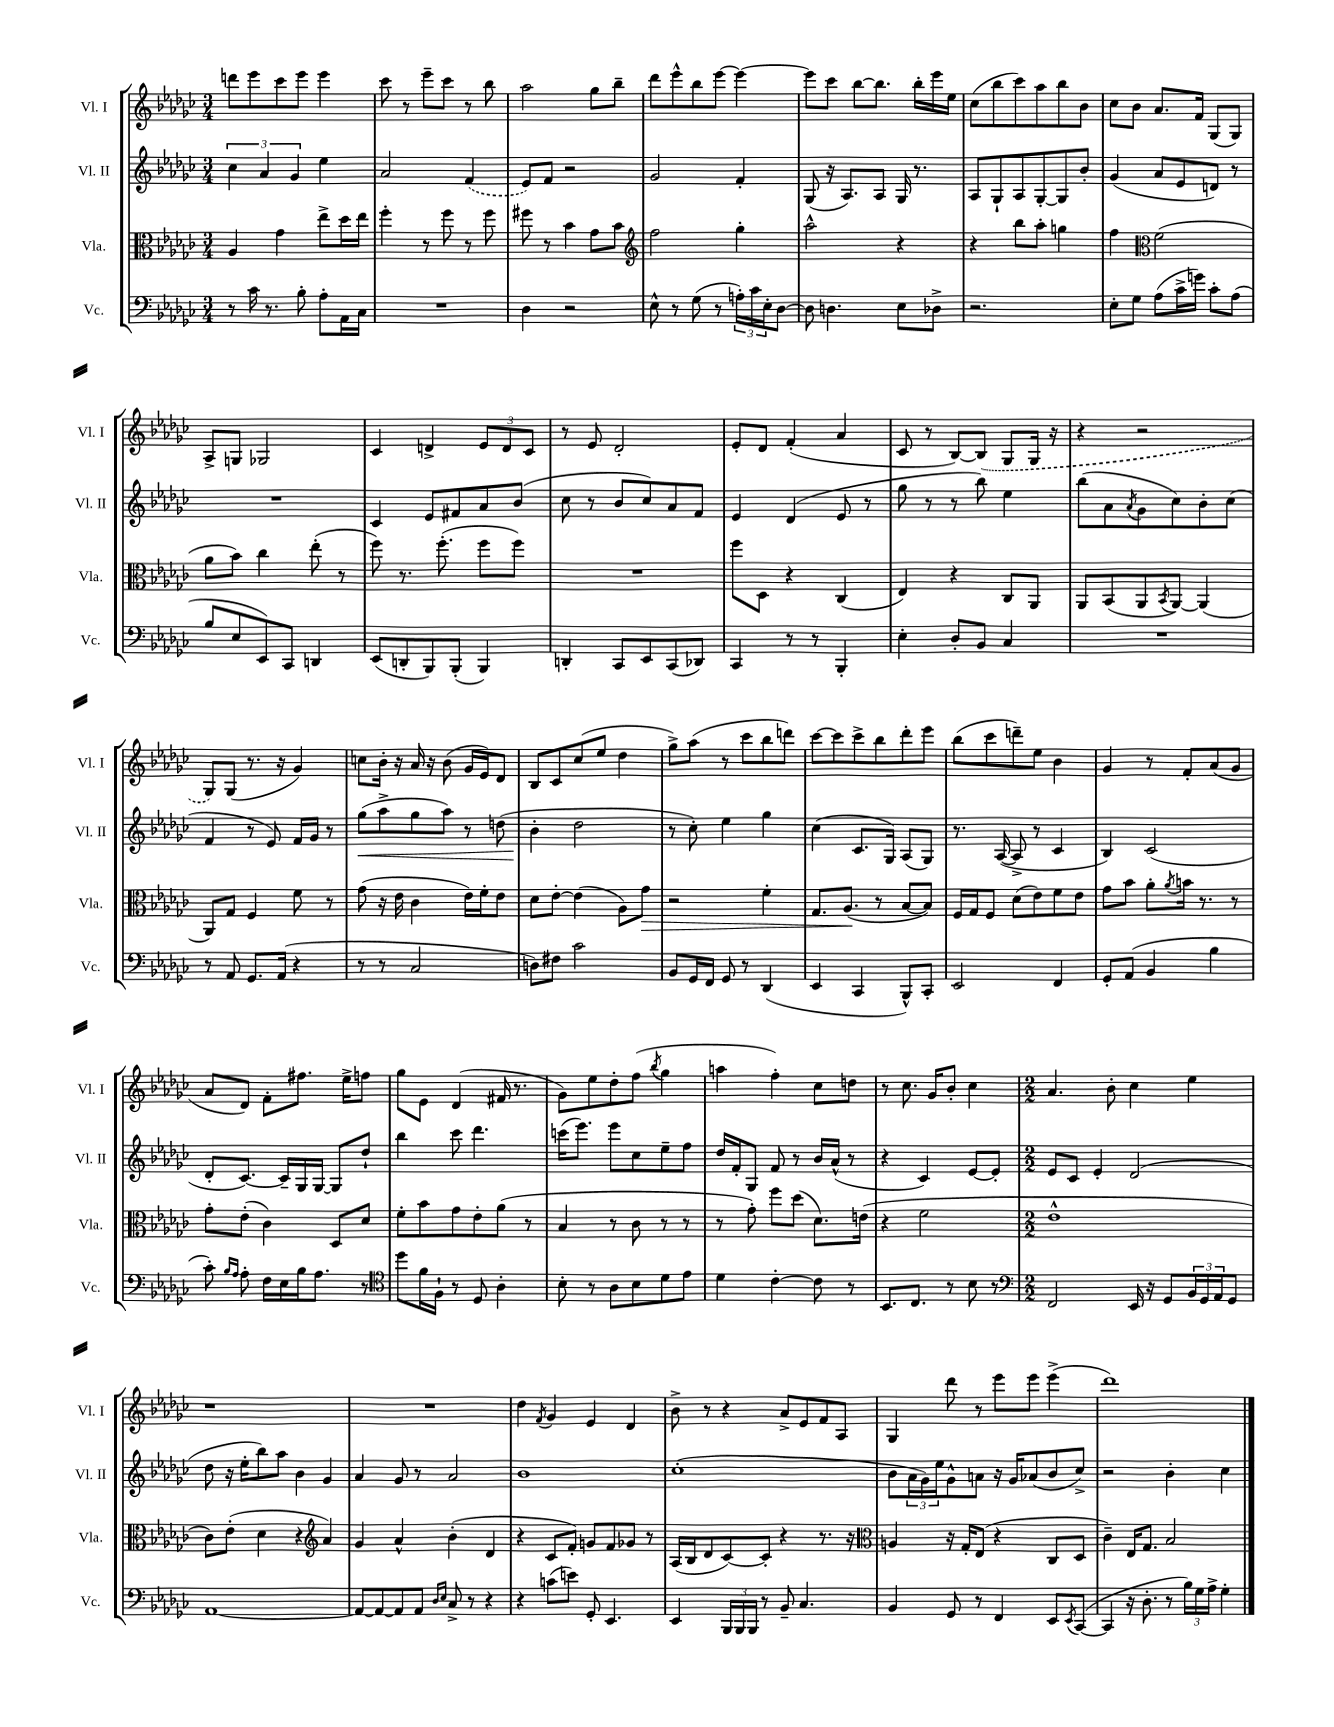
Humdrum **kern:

**kern	**kern	**kern	**kern
*staff4	*staff3	*staff2	*staff1
*clefF4	*clefC3	*clefG2	*clefG2
*k[b-e-a-d-g-c-]	*k[b-e-a-d-g-c-]	*k[b-e-a-d-g-c-]	*k[b-e-a-d-g-c-]
*M3/4	*M3/4	*M3/4	*M3/4
8r	4A-	6cc-	8ddd
16c-	.	.	8eee-
.	.	6a-	.
8.r	.	.	.
.	4g-	.	8ccc-
.	.	6g-	.
8B-'	.	.	8eee-
8A-'	8ee-^	4ee-	4eee-
16AA-	16dd-	.	.
16C-	16ee-	.	.
=	=	=	=
2.r	4ff'	2a-	8ccc-
.	.	.	8r
.	8r	.	8eee-~
.	8ff	.	8ccc-
.	8r	(4f	8r
.	8ff	.	8bb-
=	=	=	=
4D-	8ff#	8e-)	2aa-
.	8r	8f	.
2r	4b-	2r	.
.	8g-	.	8gg-
.	8b-	.	8bb-~
=	=	=	=
*	*clefG2	*	*
8E-^^	2ff	2g-	8ddd-
8r	.	.	8eee-^^
(8G-	.	.	8bb-
8r	.	.	[8eee-
24A')	4gg-'	4f'	4eee-_
24c-	.	.	.
24E-'	.	.	.
[8D-	.	.	.
=	=	=	=
8D-]	2aa-^^	(8G-	8eee-]
4.D	.	16r	8ccc-
.	.	8.A-)	.
.	.	.	[8bb-
.	.	8A-	8.bb-]
8E-	4r	16G-	.
.	.	8.r	16bb-'
8D-^	.	.	16eee-
.	.	.	16ee-
=	=	=	=
2.r	4r	8A-	(8cc-
.	.	8G-`	8bb-
.	8bb-	8A-	8ccc-)
.	8aa-'	[8G-'	8aa-
.	4gg	8G-]	8bb-
.	.	8b-'	8b-
=	=	=	=
8E-'	4ff	(4g-	8cc-
8G-	.	.	8b-
*	*clefC3	*	*
(8A-	(2f	8a-	8.a-
16c-^	.	8e-	.
16g)	.	.	16f
8c-'	.	8d)	(8G-
(8A-	.	8r	8G-)
=	=	=	=
8B-	8a-	2.r	8A-^
8E-	8b-)	.	8G
8EE-)	4cc-	.	2G-
8CC-	.	.	.
4DD	(8ee-'	.	.
.	8r	.	.
=	=	=	=
(8EE-	8ff)	4c-	4c-
8DD'	8.r	.	.
8BBB-)	.	8e-	4d^
.	(8.ff'	.	.
(8BBB-'	.	8f#	.
4BBB-)	8ff	8a-	12e-
.	.	.	12d
.	8ff)	(8b-	.
.	.	.	12c-
=	=	=	=
4DD'	2.r	8cc-	8r
.	.	8r	8e-
8CC-	.	8b-	2d-'
8EE-	.	8cc-)	.
(8CC-	.	8a-	.
8DD-)	.	8f	.
=	=	=	=
4CC-	8ff	4e-	8e-'
.	8D-	.	8d-
8r	4r	(4d-	(4f'
8r	.	.	.
4BBB-'	(4C-	8e-	4a-
.	.	8r	.
=	=	=	=
4E-'	4E-)	8gg-	8c-
.	.	8r	8r
8D-'	4r	8r	[8B-)
8BB-	.	8bb-)	(8B-]
4C-	8C-	4ee-	8G-
.	8AA-	.	16G-
.	.	.	16r
=	=	=	=
2.r	8AA-	(8bb-	4r
.	(8BB-	8a-	.
.	.	8qa-	.
.	8AA-	8g-	2r
.	8qBB-	.	.
.	[8AA-)	8cc-)	.
.	(4AA-]	8b-'	.
.	.	(8cc-	.
=	=	=	=
8r	8AA-)	4f	8G-)
8AA-	8G-	.	(8G-
8.GG-	4F	8r	8.r
.	.	8e-)	.
(16AA-	.	.	16r
4r	8f	16f	4g-)
.	.	16g-	.
.	8r	8r	.
=	=	=	=
8r	(8g-	(8gg-	8cc
8r	16r	8aa-^	16b-'
.	16e-	.	16r
2C-	4c-	8gg-	16a-
.	.	.	16r
.	.	8aa-)	(8b-
.	16e-)	8r	16g-
.	16f'	.	16e-)
.	8e-	(8dd	8d-
=	=	=	=
8D)	8d-	4b-'	8B-
8F#	[8e-'	.	8c-
2c-	(4e-]	2dd-	(8cc-
.	.	.	8ee-
.	8A-)	.	4dd-
.	8g-	.	.
=	=	=	=
8BB-	2r	8r	8gg-^)
16GG-	.	8cc-')	(8aa-
16FF	.	.	.
8GG-	.	4ee-	8r
8r	.	.	8ccc-
(4DD-	4f'	4gg-	8bb-
.	.	.	8ddd)
=	=	=	=
4EE-	8.G-	(4cc-	[8ccc-
.	.	.	8ccc-]
.	(8.A-	.	.
4CC-	.	8.c-	8ccc-^
.	8r	.	8bb-
.	.	16G-)	.
8BBB-^^)	[8B-	(8A-	8ddd-'
8CC-'	8B-])	8G-)	8eee-
=	=	=	=
2EE-	16F	8.r	(8bb-
.	16G-	.	.
.	8F	.	8ccc-
.	.	([16A-	.
.	(8d-	8A-^]	8ddd~)
.	8e-)	8r	8ee-
4FF	8f	4c-	4b-
.	8e-	.	.
=	=	=	=
8GG-'	8g-	4B-)	4g-
(8AA-	8b-	.	.
4BB-	8a-'	(2c-	8r
.	8qa-	.	.
.	16b	.	8f'
.	8.r	.	.
4B-	.	.	(8a-
.	8r	.	8g-
=	=	=	=
8c-')	8g-'	8d-'	8a-
16qqB-	.	.	.
16qqA-	.	.	.
8A-'	(8e-'	[8.c-)	8d-)
16F	4c-)	.	8f'
16E-	.	16c-~]	.
16B-	.	16G-	8.ff#
8.A-	.	[16G-	.
.	8D-	8G-]	.
.	.	.	16ee-^
8r	8d-	8dd-`	8ff
=	=	=	=
*clefC4	*	*	*
8dd-	8f'	4bb-	8gg-
16f	8b-	.	8e-
16F`	.	.	.
8r	8g-	8ccc-	(4d-
8D-	8e-'	4.ddd-	.
4A-'	(8a-	.	16f#
.	.	.	8.r
.	8r	.	.
=	=	=	=
8B-'	4B-	(16ccc	8g-)
.	.	8.eee-)	.
8r	.	.	8ee-
8A-	8r	8eee-	8dd-'
8B-	8c-	8cc-	(8ff
.	.	.	8qbb-
8d-	8r	8ee-~	4gg-
8e-	8r	8ff	.
=	=	=	=
4d-	8r	16dd-	4aa
.	.	16f'	.
.	8g-')	8G-	.
[4c-'	8ff	8f	4ff')
.	(8dd-	8r	.
8c-]	8.d-)	16b-	8cc-
.	.	(16a-^^	.
8r	.	8r	8dd
.	(16e	.	.
=	=	=	=
8.BB-	4r	4r	8r
.	.	.	8.cc-
8.C-	.	.	.
.	2f	4c-)	.
.	.	.	16g-
8r	.	.	8b-'
8B-	.	[8e-	4cc-
8r	.	8e-']	.
=	=	=	=
*clefF4	*	*	*
*M2/2	*M2/2	*M2/2	*M2/2
2FF	1e-^^	8e-	4.a-
.	.	8c-	.
.	.	4e-'	.
.	.	.	8b-'
16EE-	.	(2d-	4cc-
16r	.	.	.
8GG-	.	.	.
24BB-	.	.	4ee-
24GG-	.	.	.
24AA-	.	.	.
8GG-	.	.	.
=	=	=	=
[1AA-	8c-)	8dd-	1r
.	(8e-'	16r	.
.	.	16ee-'	.
.	4d-	8bb-)	.
.	.	8aa-	.
.	4r	4b-	.
*	*clefG2	*	*
.	4a-)	4g-	.
=	=	=	=
8AA-_	4g-	4a-	1r
8AA-_	.	.	.
8AA-]	4a-^^	8g-	.
8AA-	.	8r	.
16qqD-	.	.	.
16qqE-	.	.	.
8C-^	(4b-'	2a-	.
8r	.	.	.
4r	4d-	.	.
=	=	=	=
4r	4r	1b-	4dd-
.	.	.	8qf
(8c	8c-	.	4g-
8e)	8f')	.	.
8GG-'	8g	.	4e-
4.EE-	8f	.	.
.	8g-	.	4d-
.	8r	.	.
=	=	=	=
4EE-	(16A-	(1cc-'	8b-^
.	16B-	.	.
.	8d-	.	8r
24BBB-	[8c-)	.	4r
24BBB-	.	.	.
24BBB-	.	.	.
8r	8c-']	.	.
8BB-~	4r	.	8a-^
4.C-	.	.	8e-
.	8.r	.	8f
.	.	.	8A-
.	16r	.	.
=	=	=	=
*	*clefC3	*	*
4BB-	4A	8b-	4G-
.	.	24a-	.
.	.	24g-)	.
.	.	24ee-	.
8GG-	16r	8g-^^	8ddd-
.	16G-'	.	.
8r	(8E-	8a	8r
4FF	4r	16r	8eee-
.	.	16g-	.
.	.	(8a-	8eee-
8EE-	8C-	8b-	(4eee-^
8qEE-	.	.	.
([8CC-	8D-	8cc-^)	.
=	=	=	=
4CC-]	4c-~)	2r	1ddd-)
16r	16E-	.	.
8.D-'	8.G-	.	.
8r	2B-	4b-'	.
24B-)	.	.	.
24G-	.	.	.
24A-^	.	.	.
4G-'	.	4cc-	.
==	==	==	==
*-	*-	*-	*-
